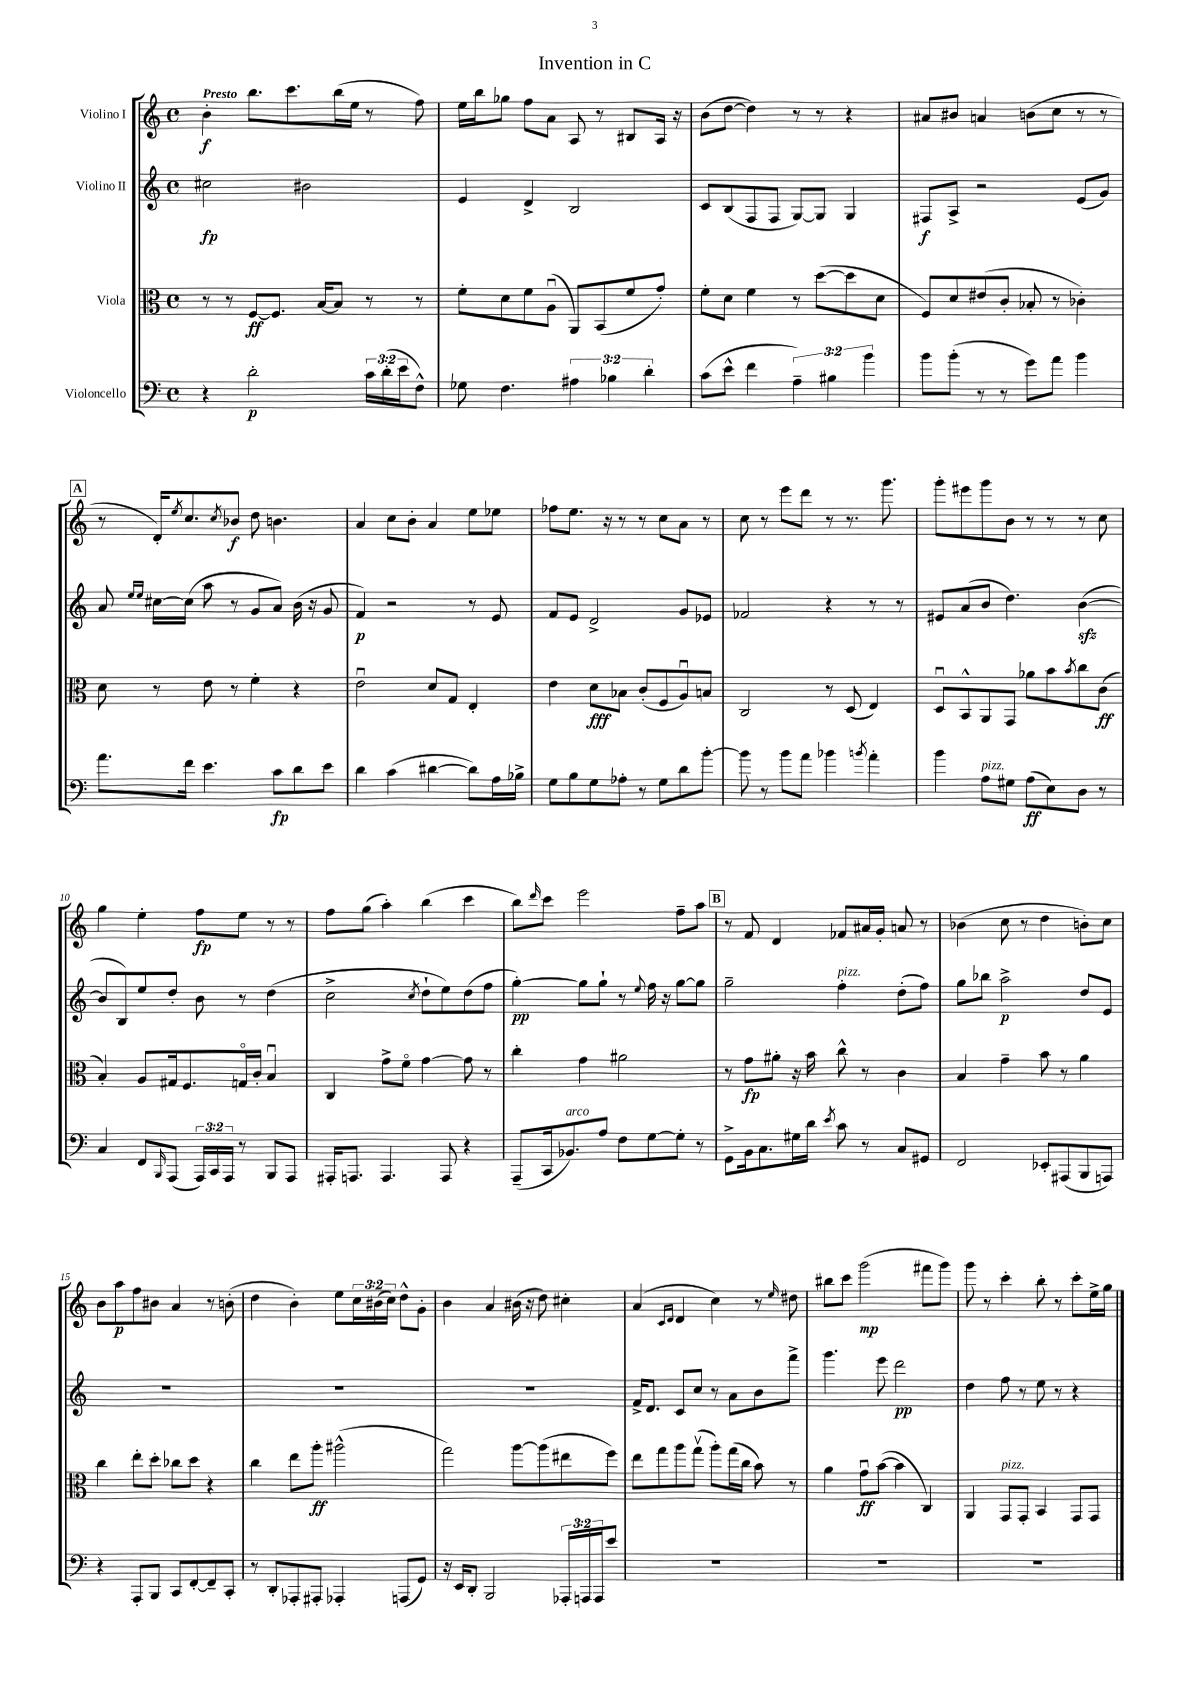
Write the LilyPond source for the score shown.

\header { title = "Invention in C" }
<<
\new StaffGroup <<
\new Staff = "s0" \with { instrumentName = "Violino I" } {
    \clef treble \key c \major \defaultTimeSignature \time 4/4 \override Staff.TupletNumber.text = #tuplet-number::calc-fraction-text \tempo "Presto"
    b'4-.\f b''8. c'''8. b''16( e''16 r8 f''8) |
    e''16 b''16 ges''8 f''8 a'8 a8 r8 bis8 a16 r16 |
    b'8( d''8~ d''4) r8 r8 r4 |
    ais'8 bis'8 a'4 b'8( c''8 r8 r8 |
    \mark \markup { \box "A" } r8 d'16-.) \acciaccatura { e''8 } c''8. \acciaccatura { c''8 } bes'8\f d''8 b'4. |
    a'4 c''8 b'8-. a'4 e''8 ees''8 |
    fes''8 e''8. r16 r8 r8 c''8 a'8 r8 |
    c''8 r8 e'''8 d'''8 r8 r8. g'''8. |
    g'''8-. eis'''8 g'''8 b'8 r8 r8 r8 c''8 |
    g''4 e''4-. f''8\fp e''8 r8 r8 |
    f''8 g''8( a''4-.) b''4( c'''4 |
    b''8) \grace { d'''16 } c'''8 e'''2 f''8-- a''8 |
    \mark \markup { \box "B" } r8 f'8 d'4 fes'8 ais'16 g'16-. a'8 r8 |
    bes'4( c''8 r8 d''4 b'8-.) c''8 |
    b'8 a''8\p f''8 bis'8 a'4 r8 b'8-.( |
    d''4 b'4-.) e''8 \tuplet 3/2 { c''16 bis'16( c''16) } d''8-^ g'8-. |
    b'4 a'4 bis'16( r16 d''8) cis''4-. |
    a'4( \grace { c'16 d'16 } d'4 c''4) r8 \grace { e''16 } dis''8 |
    bis''8 c'''8 g'''2\mp( fis'''8 g'''8) |
    g'''8 r8 c'''4-. b''8-. r8 c'''8-. e''16-> g''16 \bar "|." |
}
\new Staff = "s1" \with { instrumentName = "Violino II" } {
    \clef treble \key c \major \defaultTimeSignature \time 4/4
    cis''2\fp bis'2 |
    e'4 d'4-> b2 |
    c'8 b8( f8 f8 g8~) g8 g4 |
    fis8\f a8-> r2 e'8( g'8) |
    \mark \markup { \box "A" } a'8 \grace { e''16 e''16 } cis''16~ cis''16( a''8 r8 g'8 a'8) b'16( r16 g'8 |
    f'4\p) r2 r8 e'8 |
    f'8 e'8 d'2-> g'8 ees'8 |
    fes'2 r4 r8 r8 |
    eis'8 a'8( b'8 d''4.) b'4~\sfz( |
    b'8 b8) e''8 d''8-. b'8 r8 d''4( |
    c''2-> \acciaccatura { c''8 } d''8-! e''8) d''8( f''8 |
    g''4~-.\pp) g''8 g''8-! r8 \appoggiatura { e''8 } f''16 r16 g''8~ g''8 |
    \mark \markup { \box "B" } g''2-- f''4-.^\markup { \italic "pizz." } d''8-.( f''8) |
    g''8 bes''8 a''2->\p d''8 e'8 |
    R1 |
    R1 |
    R1 |
    f'16-> d'8. c'8 c''8 r8 a'8 b'8 f'''8-> |
    g'''4. e'''8 d'''2\pp |
    d''4 f''8 r8 e''8 r8 r4 \bar "|." |
}
\new Staff = "s2" \with { instrumentName = "Viola" } {
    \clef alto \key c \major \defaultTimeSignature \time 4/4
    r8 r8 f8~\ff f8. b16~ b8 r8 r8 |
    f'8-. d'8 f'8 a8\downbow( a,8) b,8( f'8 g'8-.) |
    f'8-. d'8 f'4 r8 d''8~( d''8 d'8 |
    f8) d'8 eis'8( c'8-. bes8-. r8 ces'4-.) |
    \mark \markup { \box "A" } d'8 r8 e'8 r8 f'4-. r4 |
    e'2\downbow d'8 g8 e4-. |
    e'4 d'8\fff bes8 c'8-.( f8 a8\downbow) b8 |
    c2 r8 d8( e4) |
    d8\downbow b,8-^ a,8 g,8 aes'8 b'8 \acciaccatura { b'8 } c''8 c'8\ff( |
    b4-.) a8 gis16 f8. g16\flageolet c'16-. b4\downbow |
    c4 g'8-> f'8\flageolet g'4~ g'8 r8 |
    c''4-. g'4 ais'2 |
    \mark \markup { \box "B" } r8 g'8\fp ais'8-. r16 b'16 c''8-^ r8 c'4 |
    b4 g'4-- b'8 r8 a'4 |
    c''4 e''8-. d''8-. ces''8 d''8 r4 |
    c''4 e''8 a''8-.\ff ais''2-^( |
    g''2) a''8~ a''8( eis''8 f''8) |
    e''8 g''8 a''8 g''8\upbow( a''8-.) g''16( c''16 b'8) r8 |
    a'4 g'8\downbow\ff b'8~( b'4 c4) |
    a,4 g,8^\markup { \italic "pizz." } g,8-. b,4 g,8 g,8 \bar "|." |
}
\new Staff = "s3" \with { instrumentName = "Violoncello" } {
    \clef bass \key c \major \defaultTimeSignature \time 4/4 \override Staff.TupletNumber.text = #tuplet-number::calc-fraction-text
    r4 d'2-.\p \tuplet 3/2 { c'16 d'16-.( e'16 } f8-^) |
    ges8 f4. \tuplet 3/2 { ais4 bes4 d'4-. } |
    c'8( e'8-^ f'4 \tuplet 3/2 { a4--) bis4 b'4 } |
    b'8 b'8-.( r8 r8 g'8) a'8 b'4 |
    \mark \markup { \box "A" } a'8. f'16 e'4. c'8\fp d'8 e'8 |
    d'4 c'4( dis'4~ dis'8) a16 bes16-> |
    g8 b8 g8 aes8-. r8 g8 d'8 b'8~-. |
    b'8 r8 b'8 a'8 bes'4 \acciaccatura { b'8 } a'4-. |
    b'4 a8^\markup { \italic "pizz." } gis8 a8\ff( e8) d8 r8 |
    c4 f,8 \grace { b,,16 } a,,8( \tuplet 3/2 { a,,16) c,16 a,,16 } r8 b,,8 a,,8 |
    ais,,16-. a,,8. a,,4. a,,8 r4 |
    a,,8--( c,16 bes,8.^\markup { \italic "arco" }) a8 f8 g8~ g8-. r8 |
    \mark \markup { \box "B" } g,8-> b,16 c8. gis16 d'16 \acciaccatura { e'8 } c'8 r8 c8 gis,8 |
    f,2 ees,8-. ais,,8( b,,8 a,,8) |
    r4 a,,8-. b,,8 c,8 f,8~-. f,8-- c,8-. |
    r8 d,8-. aes,,8-. ais,,8-. aes,,4-. a,,8( g,8) |
    r16 e,16 d,8-. b,,2 \tuplet 3/2 { aes,,16-. a,,16 a,,16 } e'8 |
    R1 |
    R1 |
    R1 \bar "|." |
}
>>
>>
